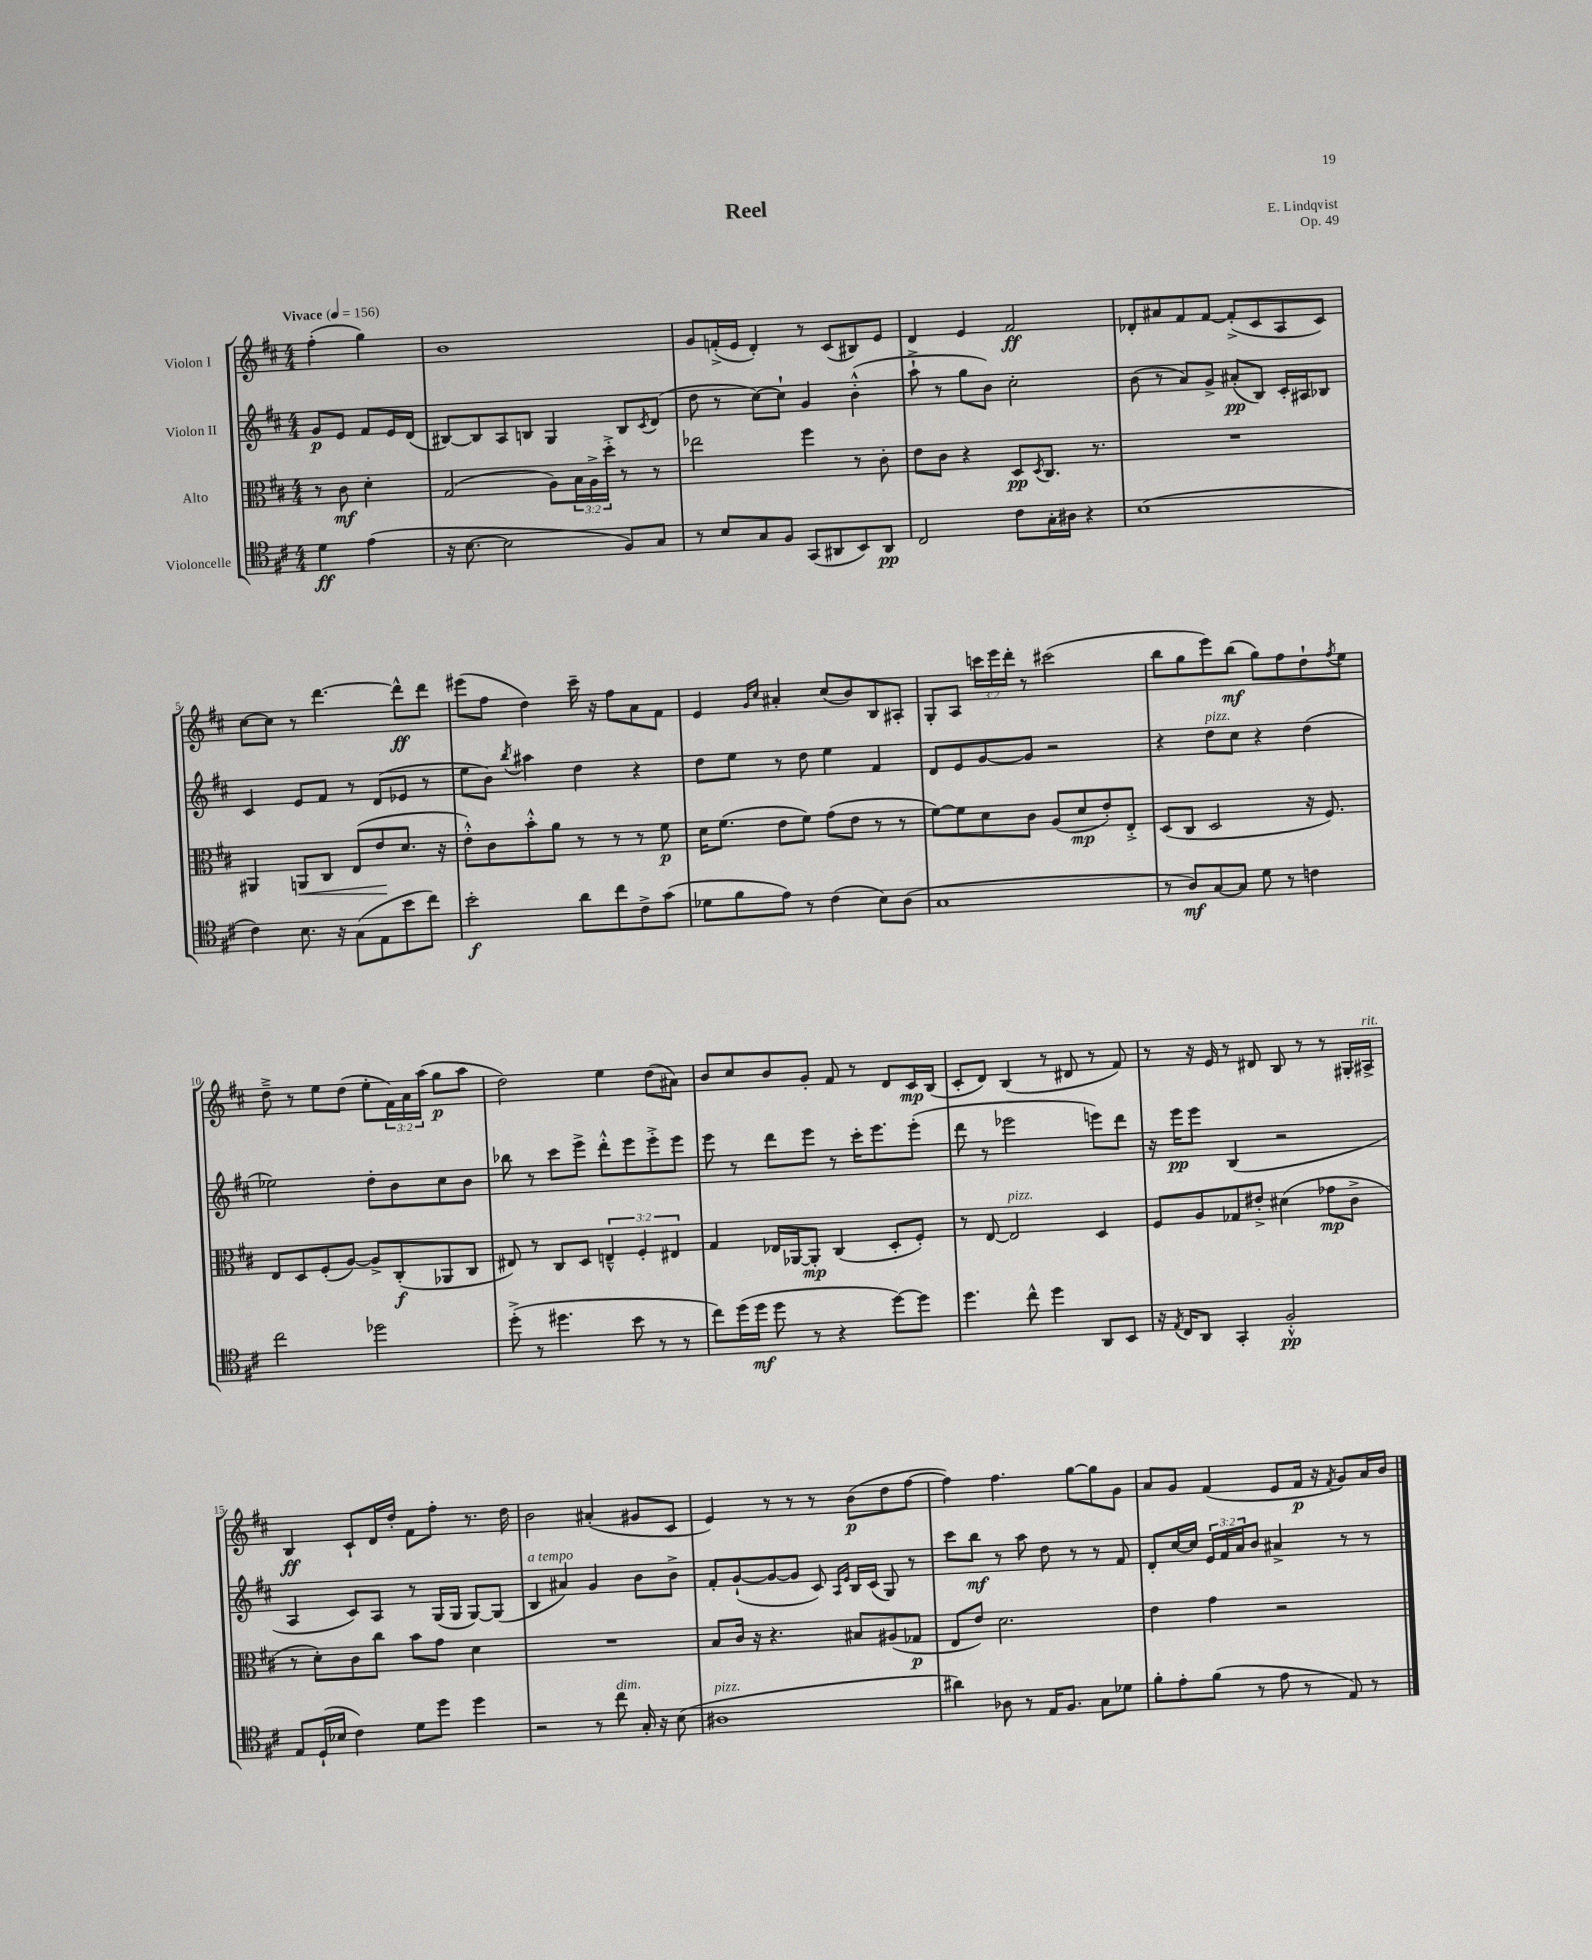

**kern	**kern	**kern	**kern
*staff4	*staff3	*staff2	*staff1
*clefC4	*clefC3	*clefG2	*clefG2
*k[f#c#]	*k[f#c#]	*k[f#c#]	*k[f#c#]
*M4/4	*M4/4	*M4/4	*M4/4
*MM156	*MM156	*MM156	*MM156
4d\	8r	8g/L	(4ff#'\
.	8c#\	8e/J	.
(4e\	4d'\	8f#/L	4gg\)
.	.	16e/L	.
.	.	(16d/JJ	.
=	=	=	=
16r	(2G/	[8B#/L)	1b
[8.B\	.	.	.
.	.	8B#/]	.
2B\]	.	8A/	.
.	.	8B/J	.
.	8A\L)	4G/	.
.	24B\L	.	.
.	24A^\	.	.
.	24dd'^\JJ	.	.
8F#/L)	8r	8B/L	.
.	.	8qc#/	.
8G/J	8r	(8d/J	.
=	=	=	=
8r	2ee-\	8dd\	8g/L
8B/L	.	8r	(16f'^/L
.	.	.	16e/JJ
8G/	.	[8cc#\L)	4d'/)
8F#/J	.	8cc#`\]J	.
(8GG/L	4ff#\	4g/	8r
8AA#/	.	.	(8c#/L
8BB/)	8r	(4b'^^\	8B#/)
8AA#/J	8c#'\	.	8e/J
=	=	=	=
2C#/	8e\L	8aa`^\	4d/
.	8c#\J	8r	.
.	4r	8gg\L	4e/
.	.	8b\J)	.
8c#\L	8D/L	2cc#'\	2f#/
.	8qD/	.	.
16G'\L	8.C#/J	.	.
16A#\JJ	.	.	.
4r	.	.	.
.	8.r	.	.
=	=	=	=
(1B	1r	(8b\	8d-'/L
.	.	8r	8a#/
.	.	8a/L)	8f#/
.	.	8g^/J	[8f#/J
.	.	(8a#'/L	(8f#'^/]L
.	.	8B/J)	8c#/
.	.	16c#'/LL	8A/
.	.	16A#/J	.
.	.	8B-/J	8c#/J)
=	=	=	=
4c#\)	4AA#/	4c#/	[8cc#\L
.	.	.	8cc#\]J
8.B\	8AA/L	8e/L	8r
.	8C#/J	8f#/J	[4.ddd\
16r	.	.	.
(8G\L	(8E/L	8r	.
8E\	8e/	(8d/L	.
8b\	8.d/J	8e-/J	8ddd^^\]L
8cc#\J)	.	8r	8ddd\J
.	16r	.	.
=	=	=	=
2b'\	8e'^^\L)	8ee\L	(8eee#\L
.	8c#\	8b\J)	8ff#\J
.	.	8qbb/	.
.	8b'^^\	4aa#\	4dd\)
.	8a\J	.	.
8a\L	8r	4dd\	16ccc#~\
.	.	.	16r
8cc#\	8r	.	8ff#\L
8c#^\	8r	4r	8a\
(8g\J	8f#\	.	8f#\J
=	=	=	=
8d-\L	16d\LK	8dd\L	4e/
.	(8.f#\J	.	.
8f#\	.	8ee\J	.
.	.	.	16qqg/LL
.	.	.	16qqcc#/JJ
8e\J)	8e\L	8r	4a#'/
8r	8f#\J)	8dd\	.
(4c#\	(8g\L	4ee\	(8cc#/L
.	8e\J	.	8b/)
8B\L)	8r	4f#/	8B/
(8A\J	8r	.	8A#'/J
=	=	=	=
1G	[8f#\L)	8d/L	8G'/L
.	8f#\]	8e/	8A/J
.	8d\	[8g/	24ccc\LL
.	.	.	24eee\
.	.	.	24ddd'\JJ
.	8c#\J	8g/]J	8r
.	(8A/L	2r	(2ccc#\
.	8d/	.	.
.	8e'/)	.	.
.	8E'^/J	.	.
=	=	=	=
8r	(8D/L	4r	8bb\L
8A/L)	8C#/J	.	8gg\
[8G/	2D/	8dd\L	8eee\)
8G/]J	.	8cc#\J	(8bb\J
8d\	.	4r	8gg\L)
8r	.	.	8ff#\
4c\	16r	(4dd\	8dd`\
.	8.F#/)	.	.
.	.	.	8qff#/
.	.	.	8ee\J
=	=	=	=
2cc#\	8E/L	2ee-\)	8dd~^\
.	8D/	.	8r
.	(8F#'/	.	8ee\L
.	[8A/J)	.	(8dd\J
2dd-\	8A^/]L	8dd'\L	8ee'\L
.	(8C#'/	8b\	24f#\L)
.	.	.	24a\
.	.	.	(24aa\JJ
.	8AA-/	8cc#\	8gg\L
.	8C#/J	8b\J	8aa\J
=	=	=	=
(8dd'^\	8E#/)	8bb-\	2dd\)
8r	8r	8r	.
4.dd#\	8C#/L	8ccc#\L	.
.	8D/J	8eee^\J	.
.	6E~^^/	8ddd'^^\L	4ee\
8b\	.	8eee\	.
.	6F#'/	.	.
8r	.	8eee'^\	(8dd\L
.	6E#/	.	.
8r	.	8eee\J	8a#\J)
=	=	=	=
8cc#\L)	4G/	8eee\	8b/L
(16dd\L	.	8r	8cc#/
16dd\JJ	.	.	.
8dd\	16E-/LL	8ddd\L	8b/
.	[16AA-/J	.	.
8r	8AA-'/]J	8eee\J	8g'/J
4r	(4C#/	8r	8f#/
.	.	16ccc#'\LK	8r
.	.	8.eee\	.
[8dd\L)	8D'/L	.	8d/L
8dd\]J	8F#'/J)	(8eee'\J	16c#/L
.	.	.	(16B/JJ
=	=	=	=
4.dd\	8r	8ddd\	8c#'/L
.	[8E/	8r	8d/J)
.	2E/]	2eee-\	(4B/
8cc#^^\	.	.	.
4dd\	.	.	8r
.	.	.	8d#/
8AA/L	4D/	8eee\L)	8r
8BB/J	.	8ddd\J	8f#/)
=	=	=	=
16r	8F#/L	16r	8r
8qE/	.	.	.
16C#/LK	.	16eee\LK	.
8AA/J	8A/	8eee\J	16r
.	.	.	16e/
4GG'/	8G-/	(4B/	8r
.	8e#'^/J	.	8d#/
2F#'^^/	(4d#\	2r	8B/
.	.	.	8r
.	8g-\L	.	8r
.	8c#^\J	.	16G#'/LL
.	.	.	16A#^/JJ
=	=	=	=
8E/L	8r	4A/	4B/
(16D`/L	8d'\L)	.	.
16B-/JJ	.	.	.
4c#\)	8c#\	8c#/L)	8c#`/L
.	8cc#\J	8A/J	16d/L
.	.	.	16dd'/JJ
8d\L	8b\L	8r	8f#\L
8dd\J	8g\J	(16G/LL	8ff#'\J
.	.	16G/JJ	.
4dd\	4d\	[8G/L)	8.r
.	.	(8G/]J	.
.	.	.	16dd\
=	=	=	=
2r	1r	4B/	2b\
.	.	4a#/)	.
8r	.	4g/	(4a#'/
8cc#\	.	.	.
16G'/	.	8b\L	8g#/L
16r	.	.	.
(8B\	.	8b^\J	8c#/J
=	=	=	=
1A#	8B/L	8f#'/L	4e/)
.	16c#/Jk	([8g`/	.
.	16r	.	.
.	4.r	8g/_	8r
.	.	8g/]J	8r
.	.	8c#/)	8r
.	.	16qqA/LL	.
.	.	16qqe/JJ	.
.	8B#/L	16B/LL	(8b\L
.	.	(16c#/JJ	.
.	(8A#/	8G/)	8dd\
.	8G-/J	8r	[8ff#\J
=	=	=	=
4a#\)	8E/L	8ccc#\L	4ff#\])
.	8e/J)	8bb\J	.
8A-\	2.d\	8r	4.ff#\
8r	.	8aa\	.
16E/LK	.	8dd\	.
8.F#/J	.	.	.
.	.	8r	[8gg\L
8G\L	.	8r	8gg\]
8d-\J	.	8f#/	8g\J
=	=	=	=
8f#'\L	4e\	8d'/L	8a/L
8e'\	.	[16cc#/L	8g/J
.	.	16cc#/]JJ	.
(8f#\J	4g\	24e/LL	(4f#/
.	.	24f#/	.
.	.	24a/J	.
8r	.	8b/J	.
8e\	2r	4a#^/	8e/L
8r	.	.	16f#/Jk
.	.	.	16r
.	.	.	8qf#/
8E/)	.	8r	8g/L)
8r	.	8r	16a/L
.	.	.	16b/JJ
==	==	==	==
*-	*-	*-	*-
